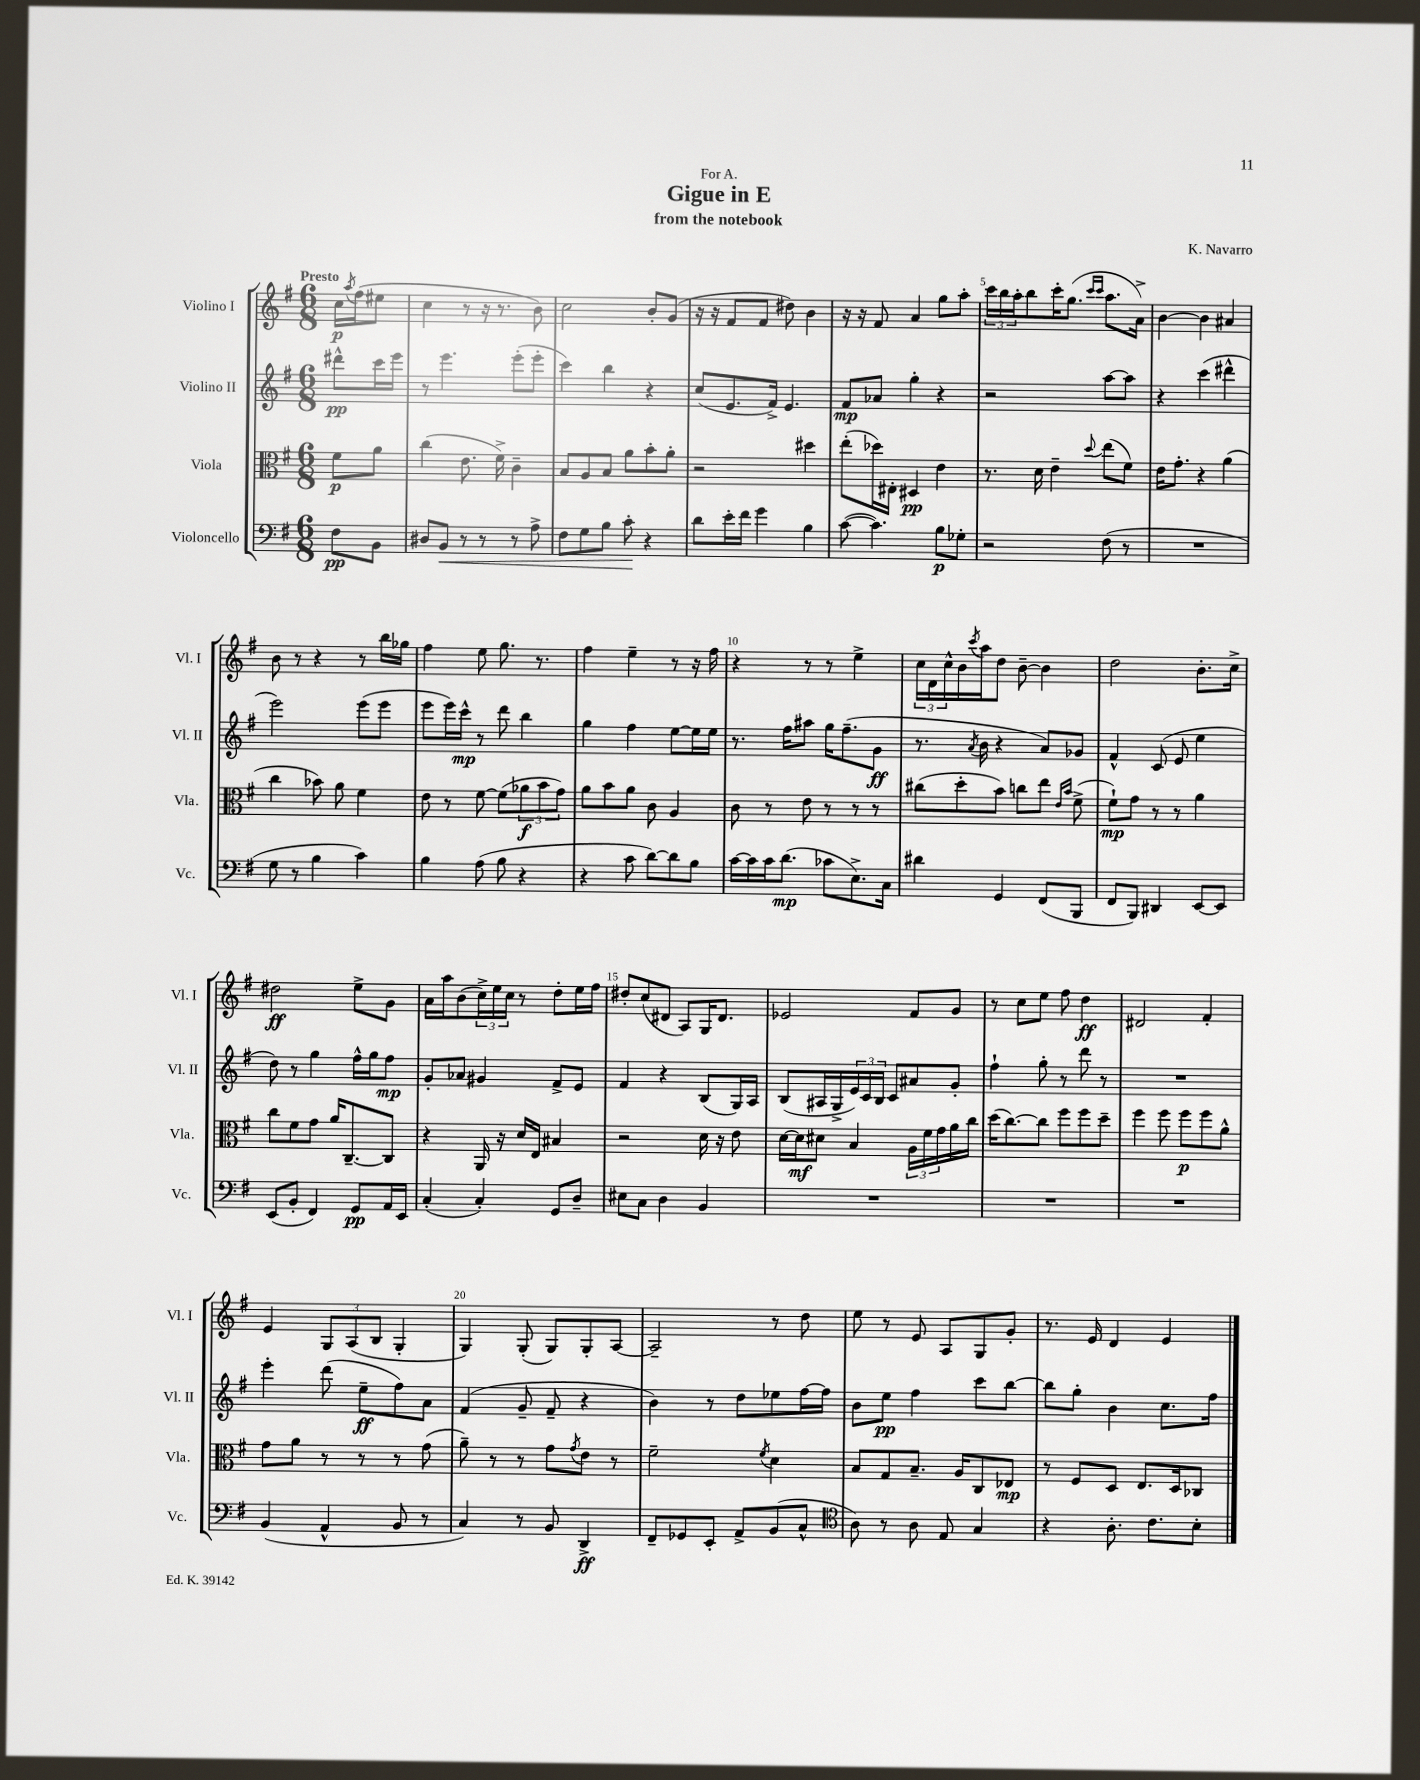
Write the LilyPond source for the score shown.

\header { title = "Gigue in E" composer = "K. Navarro" subtitle = "from the notebook" dedication = "For A." }
<<
\new StaffGroup <<
\new Staff = "s0" \with { instrumentName = "Violino I" shortInstrumentName = "Vl. I" } {
    \clef treble \key g \major \numericTimeSignature \time 6/8 \partial 4 \tempo "Presto"
    c''16\p \acciaccatura { a''8 } fis''16( eis''8 |
    c''4 r8 r16 r8. b'8) |
    c''2 b'8-. g'8( |
    r16 r16 fis'8 fis'8 dis''8) b'4 |
    r16 r16 fis'8 a'4 g''8 a''8-. |
    \tuplet 3/2 { c'''16 b''16 a''16-. } b''8 c'''16-. g''8.( \grace { c'''16 c'''16 } a''8. a'16->) |
    b'4~ b'4 ais'4 |
    b'8 r8 r4 r8 b''16 ges''16 |
    fis''4 e''8 g''8. r8. |
    fis''4 e''4-- r8 r16 fis''16 |
    r4 r8 r8 e''4-> |
    \tuplet 3/2 { c''16 d'16 c''16-^ } b'16 \acciaccatura { c'''8 } a''16 d''8 b'8~-- b'4 |
    d''2 b'8.-. c''16-> |
    dis''2\ff e''8-> g'8 |
    a'16 a''16 b'8( \tuplet 3/2 { c''16->) e''16 c''16 } r8 d''8-. e''16 fis''16 |
    dis''8-. c''8( dis'8 a8) g16 dis'8. |
    ees'2 fis'8 g'8 |
    r8 c''8 e''8 fis''8 d''4\ff |
    dis'2 fis'4-. |
    e'4 \tuplet 3/2 { g8 a8( b8 } g4-. |
    g4) g8-.( g8) g8-. a8~ |
    a2-- r8 d''8 |
    e''8 r8 e'8 a8 g8 g'8-. |
    r8. e'16 d'4 e'4 \bar "|." |
}
\new Staff = "s1" \with { instrumentName = "Violino II" shortInstrumentName = "Vl. II" } {
    \clef treble \key g \major \numericTimeSignature \time 6/8 \partial 4
    dis'''8-^\pp c'''16 e'''16 |
    r8 e'''4. e'''8-.( e'''8-. |
    c'''4) b''4 r4 |
    c''8( e'8. fis'16->) e'4. |
    fis'8\mp aes'8 g''4-. r4 |
    r2 a''8~ a''8 |
    r4 c'''4( dis'''4-^ |
    e'''2) e'''8( e'''8 |
    e'''8 e'''16) c'''16-^\mp r8 d'''8 b''4 |
    g''4 fis''4 e''8~ e''16 e''16 |
    r8. fis''16 ais''8 g''16 fis''8.--( g'8\ff |
    r8. \acciaccatura { a'8 } b'16 r4 a'8) ges'8 |
    fis'4-^ c'8( e'8 e''4 |
    d''8) r8 g''4 fis''16-^ g''16 fis''8\mp |
    g'8-. aes'8 gis'4 fis'8-> e'8 |
    fis'4 r4 b8( g16) a16 |
    b8( ais16 g16-> \tuplet 3/2 { e'16) c'16 b16 } c'8 ais'8 g'8-. |
    fis''4-! g''8-. r8 d'''8 r8 |
    R2. |
    e'''4-. d'''8( e''8--\ff fis''8) a'8 |
    fis'4( g'8-- fis'8-- r4 |
    b'4) r8 d''8 ees''8 fis''16~ fis''16 |
    b'8 e''8\pp fis''4 c'''8 b''8~ |
    b''8 g''8-. b'4 c''8. fis''16 \bar "|." |
}
\new Staff = "s2" \with { instrumentName = "Viola" shortInstrumentName = "Vla." } {
    \clef alto \key g \major \numericTimeSignature \time 6/8 \partial 4
    fis'8\p a'8 |
    c''4( e'8. fis'16->) c'4-- |
    b8 a8 b8 a'8 b'8-. a'8-. |
    r2 dis''4 |
    e''8-.( des''16) eis16-. dis4\pp e'4 |
    r8. d'16 e'4-- \appoggiatura { d''8 } e''8( fis'8) |
    e'16 g'8.-. r4 a'4( |
    c''4 bes'8) a'8 fis'4 |
    e'8 r8 fis'8~ fis'8( \tuplet 3/2 { aes'8\f b'8 g'8) } |
    a'8 b'8 a'8 c'8 a4 |
    c'8 r8 e'8 r8 r8 r8 |
    cis''8( d''8-. b'8) c''8 e''8 \grace { e'16 b'16 } fis'8->( |
    fis'8-!\mp) g'8 r8 r8 a'4 |
    c''8 fis'8 g'8 a'16 c8.~-- c8 |
    r4 a,16 r16 d'16 e16 bis4 |
    r2 d'16 r16 e'8 |
    d'16~ d'16\mf dis'8 b4 \tuplet 3/2 { a16 fis'16 g'16 } a'16 c''16 |
    d''16( c''8.~) c''8 fis''8 fis''8 d''8-- |
    fis''4 fis''8 fis''8\p fis''8 a'8-^ |
    g'8 a'8 r8 r8 r8 g'8( |
    a'8--) r8 r8 g'8 \acciaccatura { g'8 } e'8 r8 |
    fis'2-- \acciaccatura { fis'8 } d'4 |
    b8 g8 b8.-- a16 c8 ees8\mp |
    r8 fis8 d8 e8. d16 ces8 \bar "|." |
}
\new Staff = "s3" \with { instrumentName = "Violoncello" shortInstrumentName = "Vc." } {
    \clef bass \key g \major \numericTimeSignature \time 6/8 \partial 4
    fis8\pp b,8 |
    dis8 b,8\< r8 r8 r8 a8-> |
    fis8 g8 b8 c'8-.\! r4 |
    d'8 e'16-. fis'16 g'4 b4 |
    c'8~( c'4.) b8\p ges8-. |
    r2 fis8( r8 |
    R2. |
    g8 r8 b4 c'4) |
    b4 a8( b8 r4 |
    r4 c'8 d'8~) d'8 b8 |
    c'16~ c'16 c'16 d'8.\mp( ces'8 e8.->) c16 |
    dis'4 g,4 fis,8( b,,8 |
    fis,8 b,,8) dis,4 e,8~ e,8 |
    e,8( b,8-. fis,4) g,8\pp a,16 e,16 |
    c4-.( c4-.) g,8 d8-- |
    eis8 c8 d4 b,4 |
    R2. |
    R2. |
    R2. |
    b,4( a,4-^ b,8 r8 |
    c4) r8 b,8 d,4->\ff |
    fis,8-- ges,8 e,8-. a,8-> b,8( c8-^ |
    \clef tenor a8) r8 a8 e8 g4 |
    r4 a8.-. c'8. b8-. \bar "|." |
}
>>
>>
\layout { \context { \Score \override BarNumber.break-visibility = ##(#f #t #t) barNumberVisibility = #(every-nth-bar-number-visible 5) } }
